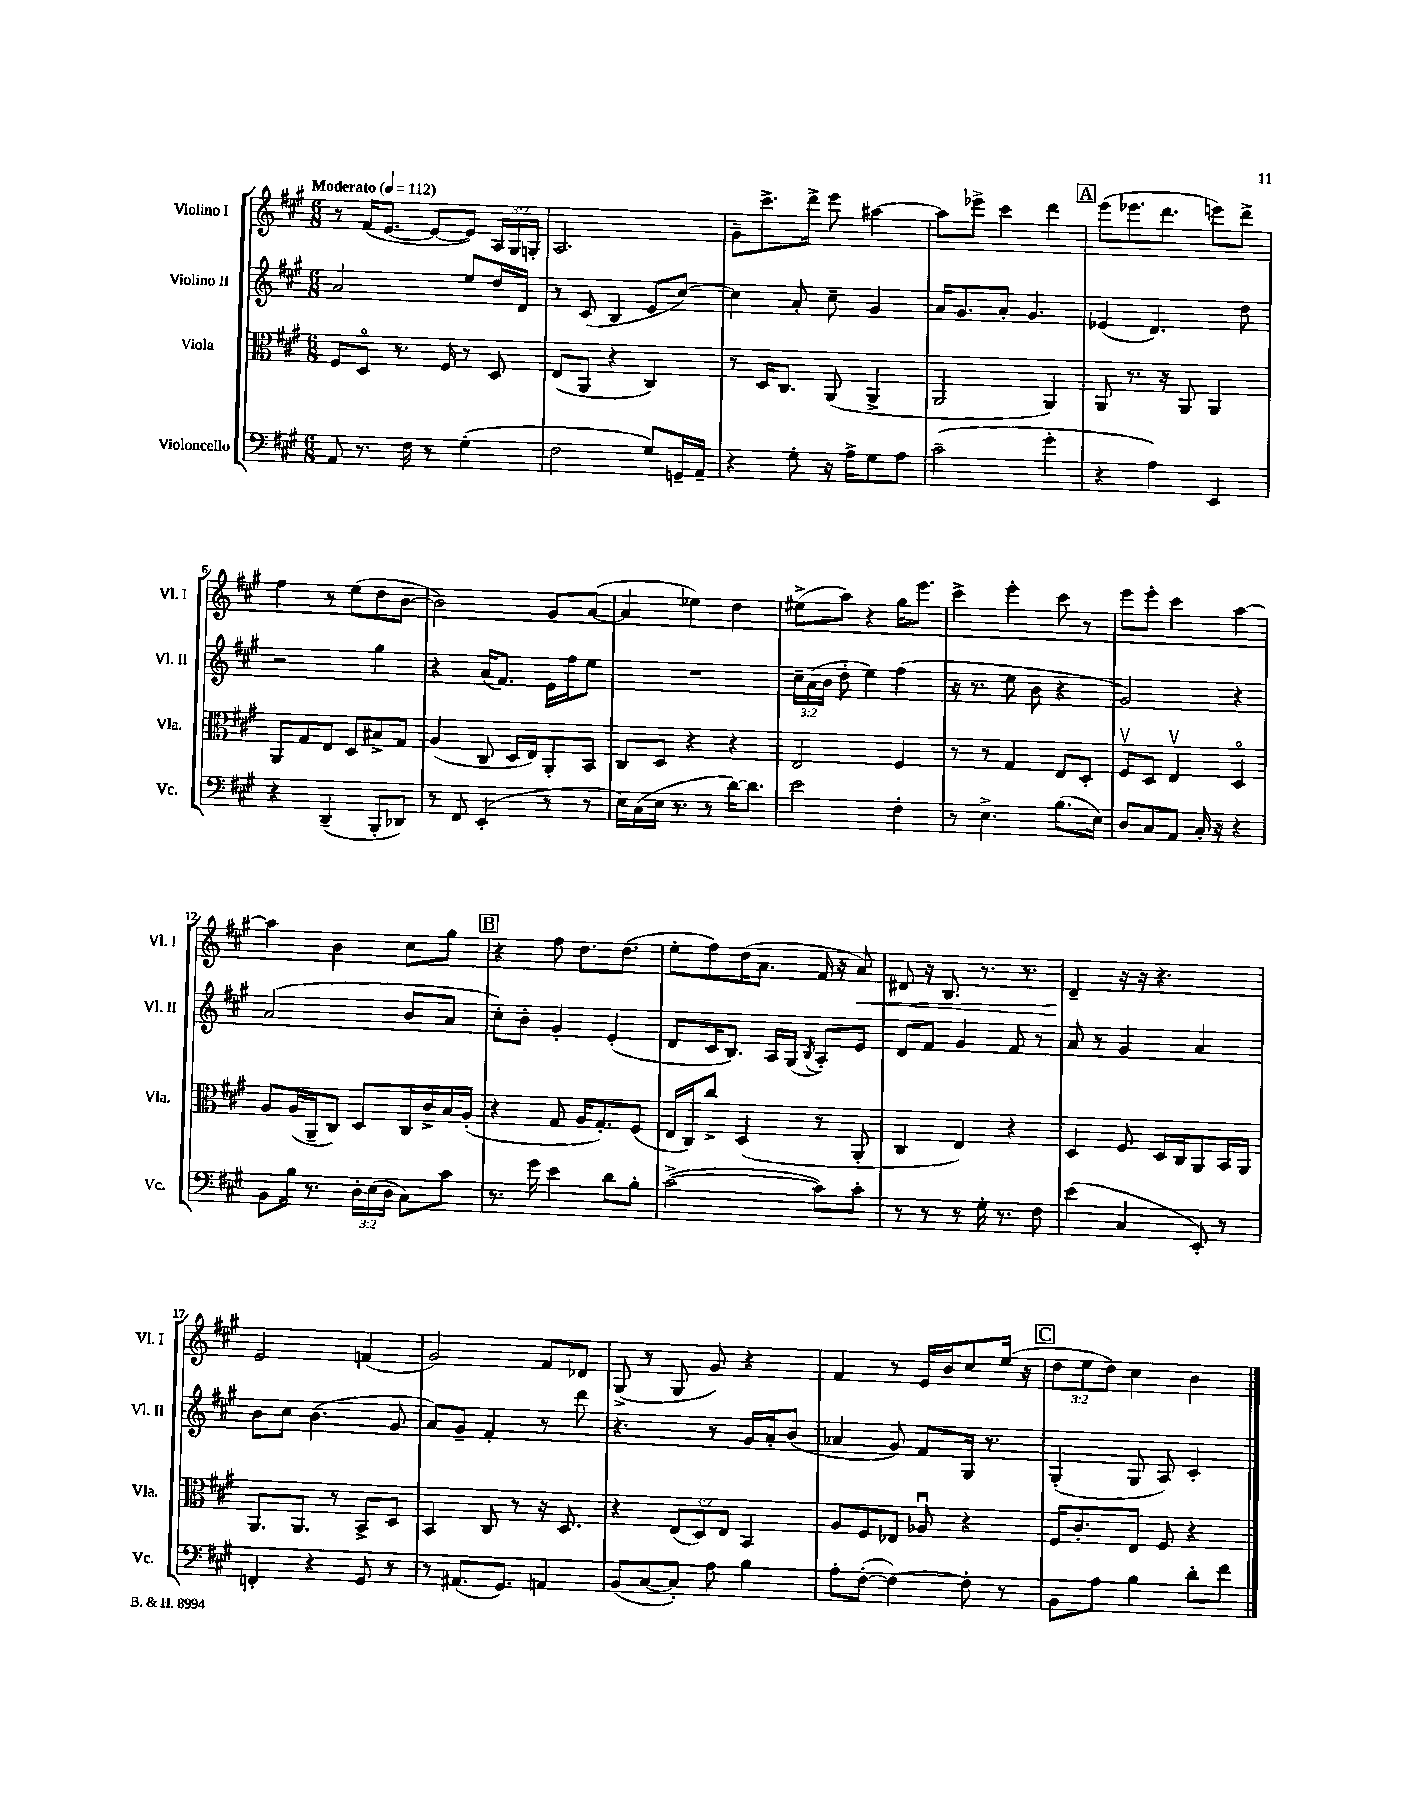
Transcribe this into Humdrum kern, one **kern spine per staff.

**kern	**kern	**kern	**kern
*staff4	*staff3	*staff2	*staff1
*clefF4	*clefC3	*clefG2	*clefG2
*k[f#c#g#]	*k[f#c#g#]	*k[f#c#g#]	*k[f#c#g#]
*M6/8	*M6/8	*M6/8	*M6/8
*MM112	*MM112	*MM112	*MM112
8AA	8F#	2a	8r
8.r	8Do	.	(16f#
.	.	.	[8.e
.	8.r	.	.
16F#	.	.	.
8r	.	.	8e_
.	16F#	.	.
(4G#'	8r	8ee	8e])
.	8D	16dd	24A
.	.	.	24G#
.	.	16d	.
.	.	.	24G'
=	=	=	=
2F#	(8E	8r	2.A
.	8AA	(8c#	.
.	4r	4B	.
8G#)	4C#)	8e	.
16GG~	.	[8cc#)	.
16AA~	.	.	.
=	=	=	=
4r	8r	4cc#]	8g#~
.	16D	.	8.ccc#^
.	8.C#	.	.
8G#'	.	8a'	.
.	.	.	16ddd^
16r	(8AA	8cc#~	8eee
16A^	.	.	.
8G#	4AA^	4g#	[4aa#
8A	.	.	.
=	=	=	=
(2c#~	2AA	16a	8aa#]
.	.	8.g#	.
.	.	.	8eee-^
.	.	8a'	4ccc#
.	.	4.g#	.
4g#'	4AA)	.	4ddd
=	=	=	=
4r	8AA	(4e-	(8eee
.	8.r	.	8.eee-
4A)	.	4.d)	.
.	16r	.	8.ddd
.	8AA	.	.
4EE	4AA	.	8eee)
.	.	8dd	8ddd^
=	=	=	=
4r	8AA	2r	4ff#
.	8G#	.	.
(4DD~	8E	.	8r
.	8D	.	(8ee
8BBB'	8B#^	4gg#	8dd
8DD-)	8G#	.	[8b
=	=	=	=
8r	(4A	4r	2b])
8FF#	.	.	.
(4EE'	8C#	(16a	.
.	.	8.f#)	.
.	16D	.	.
.	16E)	.	.
8r	8AA'	16e	8g#
.	.	16ff#	.
8r	8BB	8ee	([8a
=	=	=	=
16E)	8C#	2.r	4a]
(16C#	.	.	.
16E	8D	.	.
8.r	.	.	.
.	4r	.	4ee-)
8r	.	.	.
[16d)	4r	.	4dd
8.d]	.	.	.
=	=	=	=
2e	2E	24cc#~	(8ee#^
.	.	(24a	.
.	.	24b	.
.	.	8dd'	8aa)
.	.	4ee)	4r
4F#'	4F#	(4ff#	16gg#
.	.	.	8.eee
=	=	=	=
8r	8r	16r	4ccc#^
.	.	8.r	.
4.E^	8r	.	.
.	4G#	8ee	4eee'
.	.	8b	.
(8.B	8E	4r	8ccc#
.	8D'	.	8r
16E)	.	.	.
=	=	=	=
8D	8F#v	2g#)	8eee
8C#	8D	.	8eee'
8AA	4Ev	.	4ccc#
16C#'	.	.	.
16r	.	.	.
4r	4Do	4r	[4aa
=	=	=	=
8BB	8A	(2a	4aa]
16B	(16A	.	.
8.r	16AA~	.	.
.	8C#)	.	4b
24D'	8D	.	.
(24E	.	.	.
24D	.	.	.
8C#)	16C#	8b	8cc#
.	16c#^	.	.
8c#	16B	8a	8gg#
.	(16A'	.	.
=	=	=	=
8.r	4r	8cc#')	4r
.	.	8b'	.
16g#	.	.	.
4e	8G#	4g#'	8ff#
.	16A	.	8.dd
.	8.G#')	.	.
8d	.	(4e'	.
.	.	.	(8.dd
8B'	(8F#	.	.
=	=	=	=
([2c#^	16E	8d	8ee'
.	16C#)	.	.
.	8cc#^	16c#	8ff#)
.	.	8.B)	.
.	(4D	.	(16dd
.	.	.	8.a
.	.	16A	.
.	.	(16G#	.
.	.	8qB	.
8c#])	8r	8A')	16f#
.	.	.	16r
8c#'	8AA'	8e	8a)
=	=	=	=
8r	4C#	8d	8d#
8r	.	8f#	16r
.	.	.	8.B
8r	4E)	4g#	.
16G#'	.	.	8.r
8.r	.	.	.
.	4r	8f#	.
.	.	.	8.r
8F#	.	8r	.
=	=	=	=
(4e	4D	8a	4d~
.	.	8r	.
4C#	8F#	4g#	16r
.	.	.	16r
.	16D	.	4.r
.	16C#	.	.
8EE')	8AA	4a	.
8r	16BB	.	.
.	16AA	.	.
=	=	=	=
4FF'	8.AA	8b	2e
.	.	8cc#	.
.	8.AA	.	.
4r	.	(4.b	.
.	8r	.	.
8GG#	8BB^	.	(4f
8r	8D	8g#	.
=	=	=	=
8r	4BB	8a)	2g#)
(8.AA#	.	8g#~	.
.	8C#	4f#'	.
8.GG#)	.	.	.
.	8r	.	.
4AA	16r	8r	8f#
.	8.D	.	.
.	.	8ddd	8d-
=	=	=	=
(8BB	4r	4.r	(8G#^
[8C#	.	.	8r
8C#'])	(12E	.	8G#
.	12D)	.	.
8A	.	8r	8g#)
.	12E	.	.
4B	4BB	16g#	4r
.	.	16a'	.
.	.	(8b	.
=	=	=	=
8A'	8A	4a-	4f#
([8F#'	8F#	.	.
4F#_)	8E-	8g#)	8r
.	8A-u	8f#	16e
.	.	.	16b
8F#']	4r	16G#	8cc#
.	.	8.r	.
8r	.	.	(16ee
.	.	.	16r
=	=	=	=
8BB	16F#	(4G#'	12dd
.	8.c#'	.	.
.	.	.	12ee
8A	.	.	.
.	.	.	12dd)
4B	8E	8G#	4cc#
.	8F#	8A)	.
8d'	4r	4c#'	4b
8f#	.	.	.
==	==	==	==
*-	*-	*-	*-
